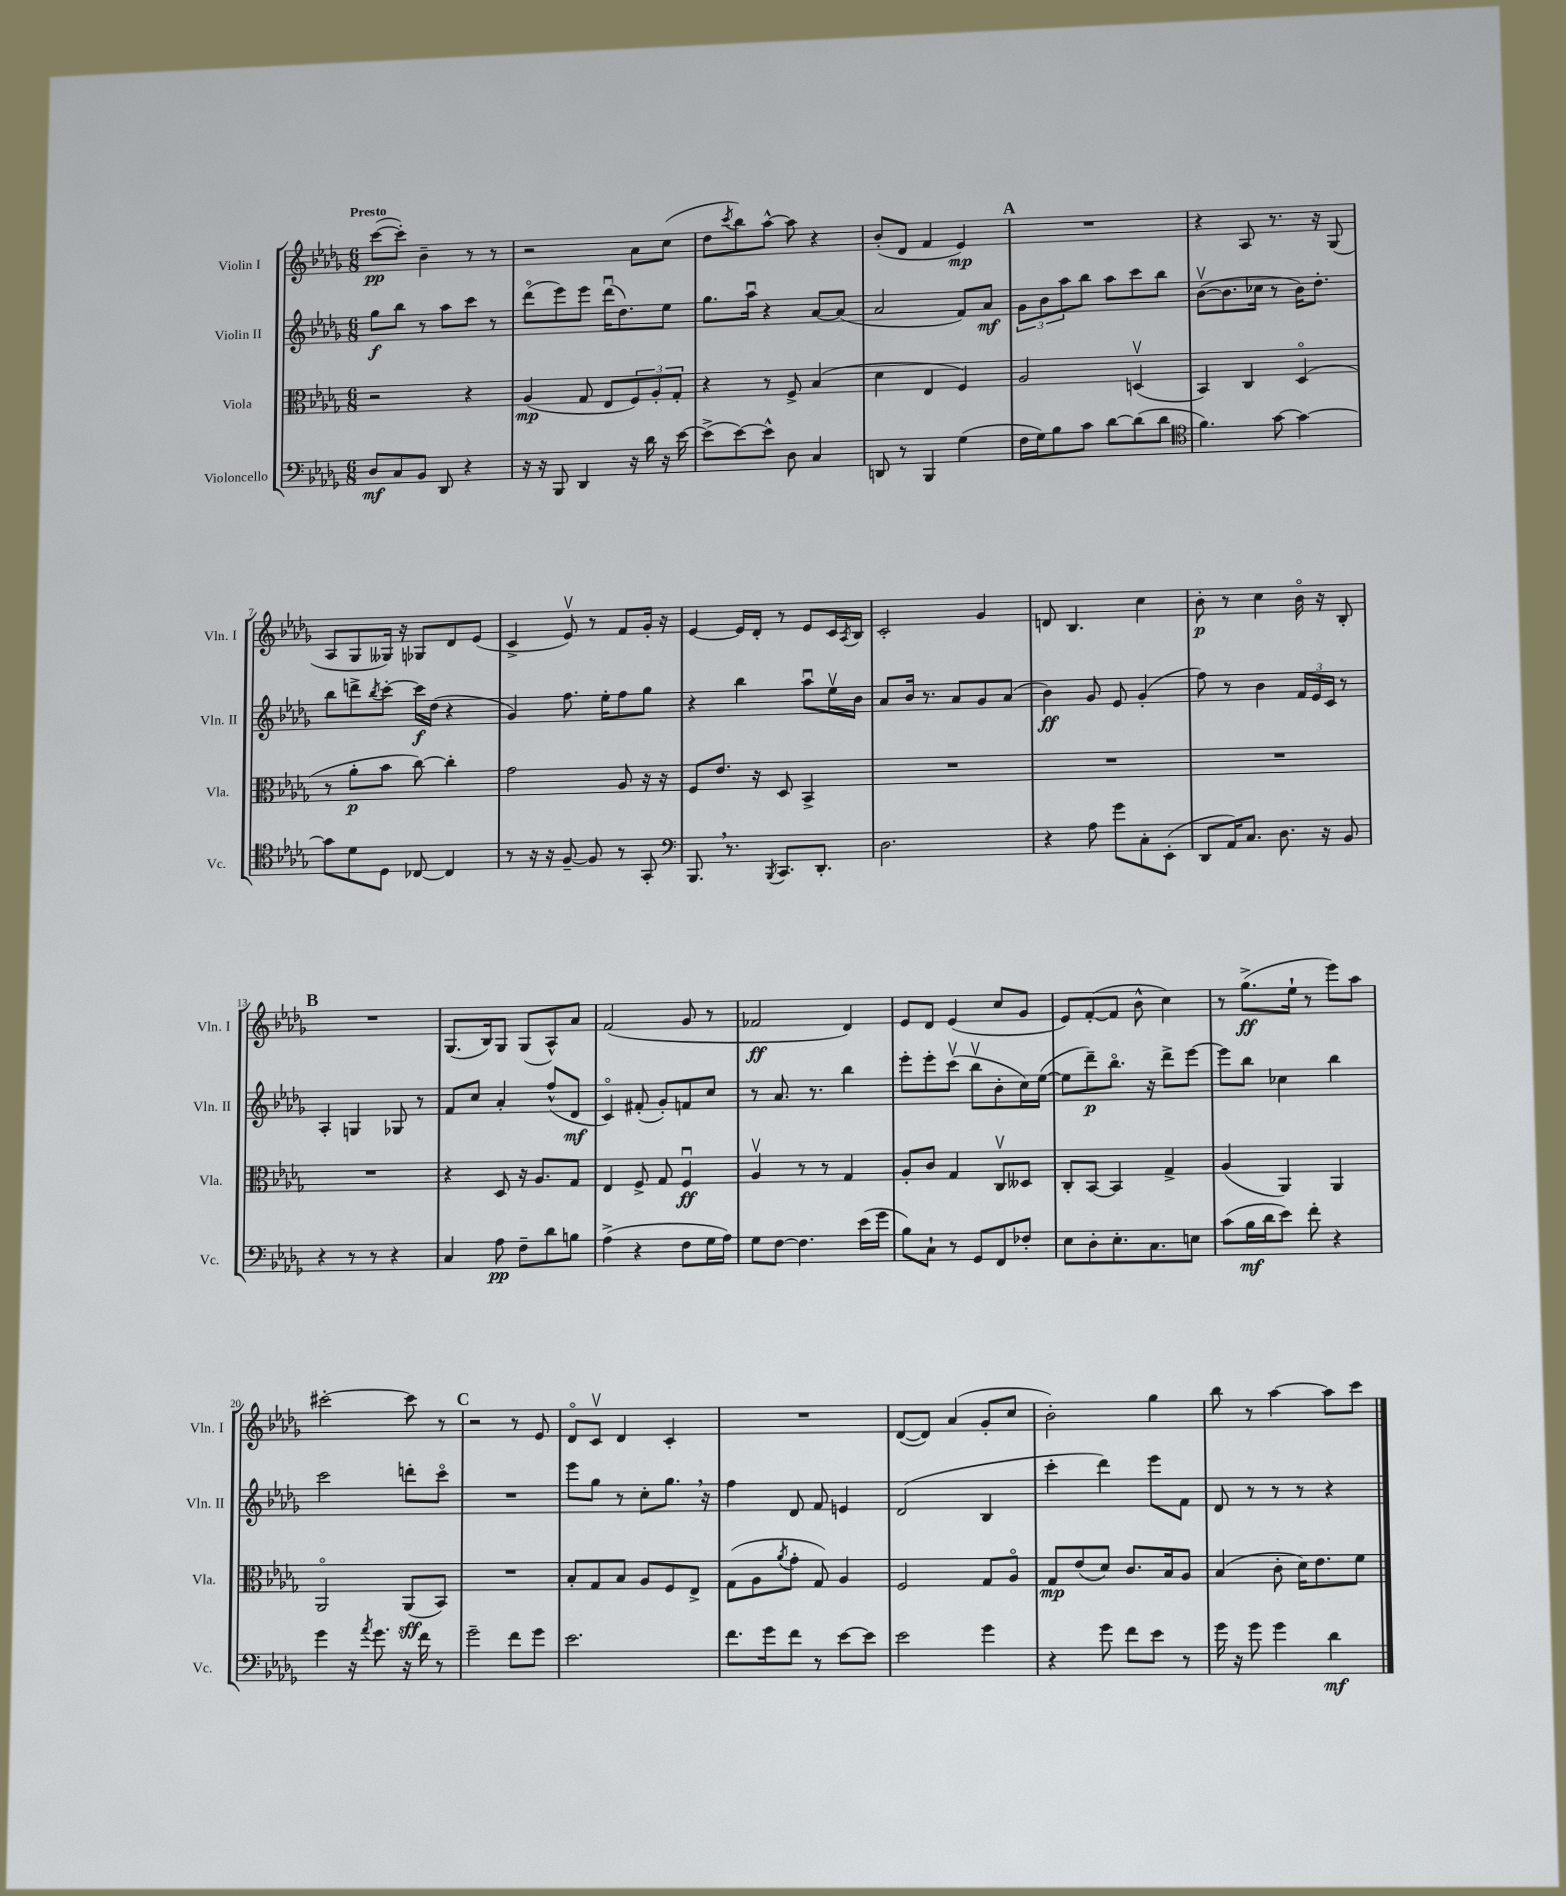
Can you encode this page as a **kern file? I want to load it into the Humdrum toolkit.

**kern	**dynam	**kern	**dynam	**kern	**dynam	**kern	**dynam
*part4	*part4	*part3	*part3	*part2	*part2	*part1	*part1
*staff4	*staff4	*staff3	*staff3	*staff2	*staff2	*staff1	*staff1
*I"Violoncello	*	*I"Viola	*	*I"Violin II	*	*I"Violin I	*
*I'Vc.	*	*I'Vla.	*	*I'Vln. II	*	*I'Vln. I	*
*clefF4	*	*clefC3	*	*clefG2	*	*clefG2	*
*k[b-e-a-d-g-]	*	*k[b-e-a-d-g-]	*	*k[b-e-a-d-g-]	*	*k[b-e-a-d-g-]	*
*M6/8	*	*M6/8	*	*M6/8	*	*M6/8	*
=1	=1	=1	=1	=1	=1	=1	=1
!	!	!	!	!	!	!LO:TX:a:B:t=Presto	!
8D-/L	mf	2r	.	8gg-\L	f	([8ccc\L	pp
8C/	.	.	.	8bb-\J	.	8ccc'\J])	.
8BB-/J	.	.	.	8r	.	4b-~\	.
8DD-/	.	.	.	8aa-\L	.	.	.
4r	.	4r	.	8ccc\J	.	8r	.
.	.	.	.	8r	.	8r	.
=2	=2	=2	=2	=2	=2	=2	=2
16r	.	(4A-/	mp	(8ddd-\L	.	2r	.
16r	.	.	.	.	.	.	.
8BBB-/	.	.	.	8eee-\)	.	.	.
4DD-/	.	8G-/	.	8eee-\J	.	.	.
.	.	8E-/L	.	(16ddd-u\KL	.	.	.
.	.	.	.	8.dd-\)	.	.	.
16r	.	12F/)	.	.	.	8a-\L	.
16d-\	.	.	.	.	.	.	.
.	.	12A-'/	.	.	.	.	.
16r	.	.	.	8ee-\J	.	(8cc\J	.
.	.	12G-'/J	.	.	.	.	.
[16e-\	.	.	.	.	.	.	.
=3	=3	=3	=3	=3	=3	=3	=3
(8e-^\L]	.	4r	.	8.gg-\L	.	8dd-\L	.
.	.	.	.	.	.	8qccc/	.
[8e-\)	.	.	.	.	.	8bb-\)	.
.	.	.	.	16aa-u\Jk	.	.	.
8e-^^\J]	.	8r	.	4r	.	[8aa-^^\J	.
8D-\	.	8F^/	.	.	.	8aa-\]	.
4C/	.	(4B-/	.	[8a-/L	.	4r	.
.	.	.	.	(8a-/J]	.	.	.
=4	=4	=4	=4	=4	=4	=4	=4
8DDn/	.	4d-\	.	2a-/	.	(8b-'/L	.
8r	.	.	.	.	.	8d-/J	.
4BBB-/	.	4E-/	.	.	.	4f/	.
(4G-\	.	4F/)	.	8f/L)	.	4e-/)	mp
.	.	.	.	8a-/J	mf	.	.
!!LO:REH:place=s1:t=A
=5	=5	=5	=5	=5	=5	=5	=5
16F\LL	.	2A-/	.	12g-\L	.	2.r	.
16G-\J)	.	.	.	.	.	.	.
.	.	.	.	12b-\	.	.	.
8B-\	.	.	.	.	.	.	.
.	.	.	.	12aa-\	.	.	.
8c\J	.	.	.	8bb-\J	.	.	.
[8d-\L	.	.	.	8aa-\L	.	.	.
(8d-\]	.	(4Dnv/	.	8ccc\	.	.	.
8d-\J	.	.	.	8bb-\J	.	.	.
=6	=6	=6	=6	=6	=6	=6	=6
*clefC4	*	*	*	*	*	*	*
4.f\)	.	4BB-/)	.	([8b-v\L	.	4r	.
.	.	.	.	8.b-\]	.	.	.
.	.	4C/	.	.	.	8A-/	.
.	.	.	.	16cc-X\Jk	.	.	.
[8g-\	.	.	.	8r	.	8.r	.
4g-\_	.	(4D-/	.	16b-\KL)	.	.	.
.	.	.	.	8.dd-'\J	.	16r	.
.	.	.	.	.	.	(8G-/	.
!!LO:LB:g=z
=7	=7	=7	=7	=7	=7	=7	=7
8g-\L]	.	8r	.	8bb-\L	.	8A-/L	.
8d-\	.	8a-'\L	p	8dddn^\	.	8G-/	.
.	.	.	.	8qbb-/	.	.	.
8D-\J	.	8b-\J	.	[8ccc'\J	.	16G--X/Jk)	.
.	.	.	.	.	.	16r	.
[8C-X/	.	[8cc\)	.	16ccc\LL]	f	8G-X/L	.
.	.	.	.	(16dd-\JJ	.	.	.
4C-/]	.	4cc'\]	.	4r	.	8d-/	.
.	.	.	.	.	.	(8e-/J	.
=8	=8	=8	=8	=8	=8	=8	=8
8r	.	2g-\	.	4g-/)	.	4c^/	.
16r	.	.	.	.	.	.	.
16r	.	.	.	.	.	.	.
[8F~/	.	.	.	8.ff\	.	8e-v/)	.
8F/]	.	.	.	.	.	8r	.
.	.	.	.	16ee-'\KL	.	.	.
8r	.	8A-/	.	8ff\	.	8f/L	.
8GG-'/	.	16r	.	8gg-\J	.	16g-'/Jk	.
.	.	16r	.	.	.	16r	.
=9	=9	=9	=9	=9	=9	=9	=9
*clefF4	*	*	*	*	*	*	*
8.BBB-,/	.	8F/L	.	4r	.	[4e-/	.
.	.	8.e-/J	.	.	.	.	.
8.r	.	.	.	.	.	.	.
.	.	.	.	4bb-\	.	16e-/LL]	.
.	.	16r	.	.	.	16d-'/JJ	.
8qBBB-/	.	.	.	.	.	.	.
8.CC/L	.	8D-/	.	.	.	8r	.
.	.	4BB-^/	.	8aa-u\L	.	8e-/L	.
8.DD-'/J	.	.	.	.	.	.	.
.	.	.	.	16ee-v\L	.	16c/L	.
.	.	.	.	.	.	8qA-/	.
.	.	.	.	16b-\JJ	.	16B-/JJ	.
=10	=10	=10	=10	=10	=10	=10	=10
2.D-\	.	2.r	.	8a-/L	.	2c'/	.
.	.	.	.	16b-/Jk	.	.	.
.	.	.	.	8.r	.	.	.
.	.	.	.	8a-/L	.	.	.
.	.	.	.	8g-/	.	4g-/	.
.	.	.	.	(8a-/J	.	.	.
=11	=11	=11	=11	=11	=11	=11	=11
4r	.	2.r	.	4b-\)	ff	8dn/	.
.	.	.	.	.	.	4.B-/	.
8A-\	.	.	.	8g-/	.	.	.
8g-\L	.	.	.	8e-/	.	.	.
8C'\	.	.	.	(4g-'/	.	4cc\	.
(8EE-'\J	.	.	.	.	.	.	.
=12	=12	=12	=12	=12	=12	=12	=12
8DD-/L	.	2.r	.	8ff\)	.	8b-'\	p
16AA-/K)	.	.	.	8r	.	8r	.
8.C/J	.	.	.	.	.	.	.
.	.	.	.	4b-\	.	4cc\	.
8.D-\	.	.	.	.	.	.	.
.	.	.	.	24f/LL	.	16b-\	.
.	.	.	.	24e-/	.	.	.
16r	.	.	.	.	.	16r	.
.	.	.	.	24c/JJ	.	.	.
8BB-/	.	.	.	8r	.	8B-'/	.
!!LO:LB:g=z
!!LO:REH:place=s1:t=B
=13	=13	=13	=13	=13	=13	=13	=13
4r	.	2.r	.	4A-'/	.	2.r	.
8r	.	.	.	4Gn/	.	.	.
8r	.	.	.	.	.	.	.
4r	.	.	.	8G-X/	.	.	.
.	.	.	.	8r	.	.	.
=14	=14	=14	=14	=14	=14	=14	=14
4C/	.	4r	.	8f/L	.	(8.G-/L	.
.	.	.	.	8cc/J	.	.	.
.	.	.	.	.	.	16B-/k)	.
8A-\	pp	8D-/	.	4a-'/	.	8G-/J	.
8F~\L	.	16r	.	.	.	(8G-/L	.
.	.	8.A-/L	.	.	.	.	.
8d-\	.	.	.	(8ff^^/L	.	8A-^^/)	.
8Bn\J	.	8G-/J	.	8d-/J	mf	8a-/J	.
=15	=15	=15	=15	=15	=15	=15	=15
(4A-^\	.	4E-/	.	4c/)	.	(2f/	.
4r	.	8F^/	.	(8f#X'/	.	.	.
.	.	8G-/	.	8g-'/L)	.	.	.
8F\L	.	4Fu/	ff	8fn/	.	8g-/	.
16G-\L	.	.	.	8cc/J	.	8r	.
16A-\JJ)	.	.	.	.	.	.	.
=16	=16	=16	=16	=16	=16	=16	=16
8G-\L	.	4A-v/	.	8r	.	2f-X/	ff
[8F\J	.	.	.	8.a-/	.	.	.
4.F\]	.	8r	.	.	.	.	.
.	.	.	.	8.r	.	.	.
.	.	8r	.	.	.	.	.
.	.	4G-/	.	4bb-\	.	4d-/)	.
(16e-\LL	.	.	.	.	.	.	.
16g-\JJ	.	.	.	.	.	.	.
=17	=17	=17	=17	=17	=17	=17	=17
8B-\L)	.	8A-'/L	.	8eee-'\L	.	8e-/L	.
8C`\J	.	8c/J	.	8eee-'\	.	8d-/J	.
8r	.	4G-/	.	(8cccv\J	.	(4e-/	.
8GG-/L	.	.	.	8bb-v\L	.	.	.
8FF/	.	8Cv/L	.	8b-'\	.	8cc/L	.
8F-X'/J	.	8D--X/J	.	16cc\L)	.	8g-/J	.
.	.	.	.	([16ee-\JJ	.	.	.
=18	=18	=18	=18	=18	=18	=18	=18
8E-\L	.	8C'/L	.	8ee-\L]	.	8e-/L)	.
8D-'\	.	[8BB-/J	.	8ddd-~\)	p	([8f'/	.
8.E-'\	.	4BB-/]	.	8.bb-\J	.	8f/J]	.
.	.	.	.	.	.	8b-^^\	.
8.C\	.	.	.	16r	.	.	.
.	.	4G-^/	.	8ddd-^\L	.	4cc\)	.
8En\J	.	.	.	[8eee-\J	.	.	.
=19	=19	=19	=19	=19	=19	=19	=19
(8c\L	.	(4A-/	.	8eee-\L]	.	8r	.
16B-\L	mf	.	.	8bb-\J	.	(8.gg-^\L	ff
16d-\J	.	.	.	.	.	.	.
8e-\J)	.	4AA-/)	.	4cc-X\	.	.	.
.	.	.	.	.	.	16ee-`\Jk	.
8f'\	.	.	.	.	.	8r	.
4r	.	4AA-/	.	4bb-\	.	8eee-\L)	.
.	.	.	.	.	.	8aa-\J	.
!!LO:LB:g=z
=20	=20	=20	=20	=20	=20	=20	=20
4g-\	.	2AA-/	.	2ccc\	.	[2ccc#X'\	.
16r	.	.	.	.	.	.	.
8qa-/	.	.	.	.	.	.	.
8.g-\	.	.	.	.	.	.	.
16r	.	(8AA-/L	sff	8dddn'\L	.	8ccc#\]	.
16f\	.	.	.	.	.	.	.
8r	.	8BB-/J)	.	8ccc\J	.	8r	.
!!LO:REH:place=s1:t=C
=21	=21	=21	=21	=21	=21	=21	=21
2g-~\	.	2.r	.	2.r	.	2r	.
8f\L	.	.	.	.	.	8r	.
8g-\J	.	.	.	.	.	8e-/	.
=22	=22	=22	=22	=22	=22	=22	=22
2.e-\	.	8B-'/L	.	8eee-\L	.	8d-/L	.
.	.	8G-/	.	8gg-\J	.	8cv/J	.
.	.	8B-/J	.	8r	.	4d-/	.
.	.	8A-/L	.	8cc'\L	.	.	.
.	.	8F/	.	8.gg-,\J	.	4c'/	.
.	.	8E-^/J	.	.	.	.	.
.	.	.	.	16r	.	.	.
=23	=23	=23	=23	=23	=23	=23	=23
8.f\L	.	(8G-\L	.	4ff\	.	2.r	.
.	.	8A-\	.	.	.	.	.
16g-\k	.	.	.	.	.	.	.
.	.	8qa-/	.	.	.	.	.
8f\J	.	8g-'\J	.	8d-/	.	.	.
8r	.	8G-/)	.	8f/	.	.	.
[8e-\L	.	4A-/	.	4en/	.	.	.
8e-\J]	.	.	.	.	.	.	.
=24	=24	=24	=24	=24	=24	=24	=24
2e-\	.	2F/	.	(2d-/	.	([8d-/L	.
.	.	.	.	.	.	8d-/J])	.
.	.	.	.	.	.	(4a-/	.
4g-\	.	8G-/L	.	4B-/	.	8g-'/L	.
.	.	8A-/J	.	.	.	8cc/J	.
=25	=25	=25	=25	=25	=25	=25	=25
4r	.	8G-/L	mp	4ccc'\	.	2b-'\)	.
.	.	(8e-/	.	.	.	.	.
8g-\	.	8d-/J)	.	4ddd-\)	.	.	.
8f\L	.	8.c/L	.	.	.	.	.
8e-\J	.	.	.	8eee-\L	.	4gg-\	.
.	.	16B-/k	.	.	.	.	.
8r	.	8A-/J	.	8f\J	.	.	.
=26	=26	=26	=26	=26	=26	=26	=26
16g-\	.	(4B-/	.	8d-/	.	8bb-\	.
16r	.	.	.	.	.	.	.
8g-\	.	.	.	8r	.	8r	.
4g-\	.	8c'\	.	8r	.	[4aa-\	.
.	.	16d-\KL)	.	8r	.	.	.
.	.	8.e-\	.	.	.	.	.
4d-\	mf	.	.	4r	.	8aa-\L]	.
.	.	8f\J	.	.	.	8ccc\J	.
==	==	==	==	==	==	==	==
*-	*-	*-	*-	*-	*-	*-	*-
